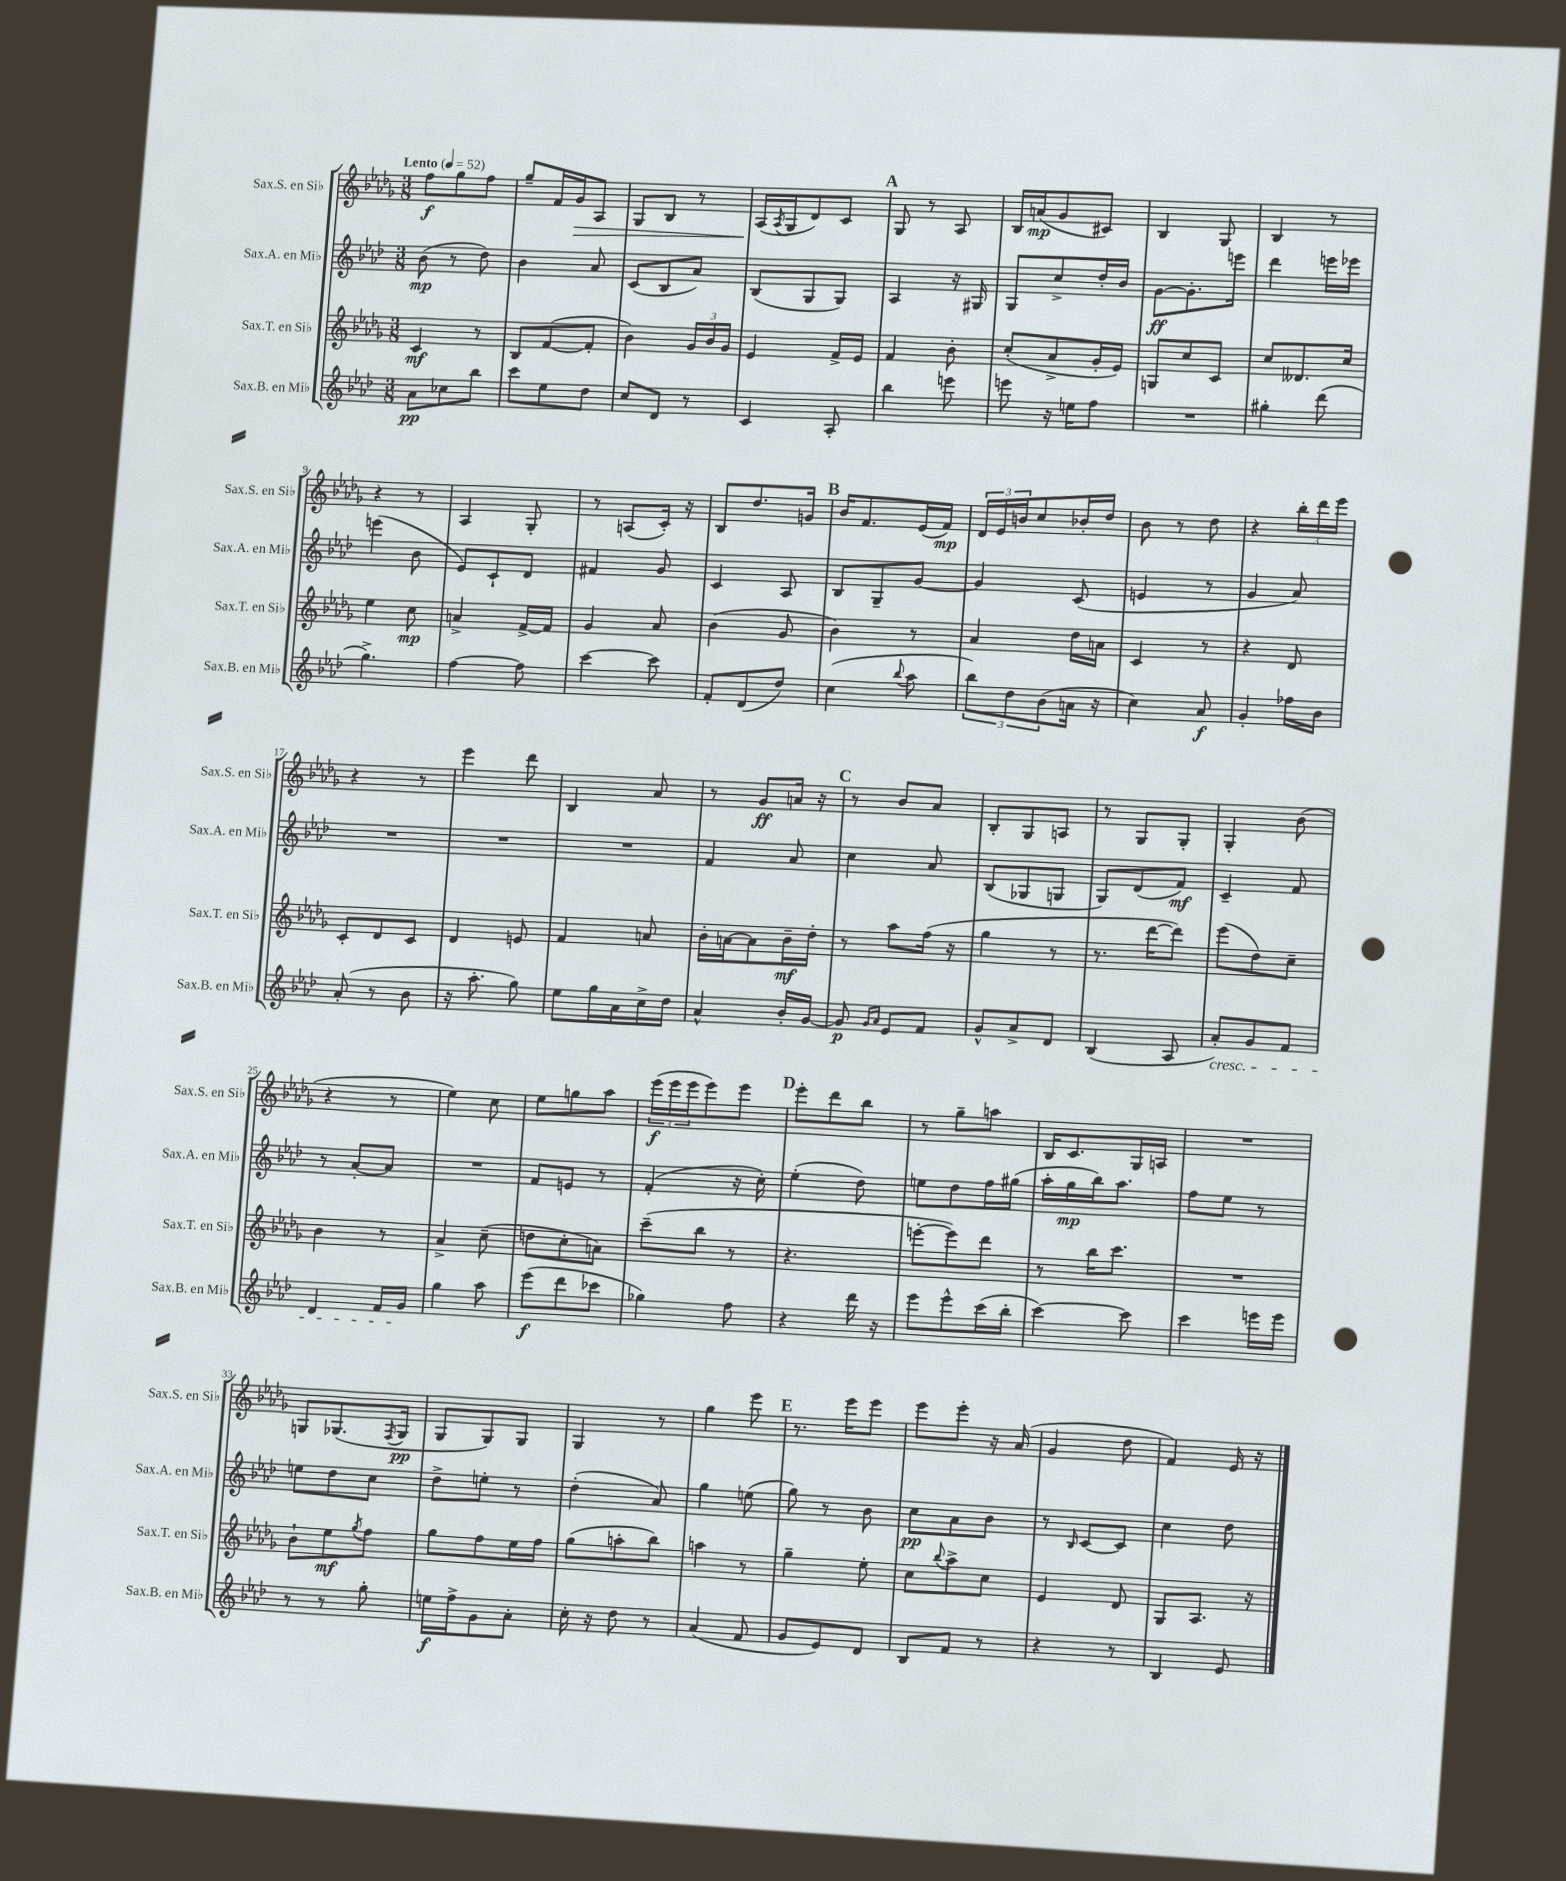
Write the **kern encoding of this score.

**kern	**dynam	**kern	**dynam	**kern	**dynam	**kern	**dynam
*part4	*part4	*part3	*part3	*part2	*part2	*part1	*part1
*staff4	*staff4	*staff3	*staff3	*staff2	*staff2	*staff1	*staff1
*I"Sax.B. en Mi♭	*	*I"Sax.T. en Si♭	*	*I"Sax.A. en Mi♭	*	*I"Sax.S. en Si♭	*
*I'Sax.B. en Mi♭	*	*I'Sax.T. en Si♭	*	*I'Sax.A. en Mi♭	*	*I'Sax.S. en Si♭	*
*clefG2	*	*clefG2	*	*clefG2	*	*clefG2	*
*k[b-e-a-d-]	*	*k[b-e-a-d-g-]	*	*k[b-e-a-d-]	*	*k[b-e-a-d-g-]	*
*M3/8	*	*M3/8	*	*M3/8	*	*M3/8	*
*MM52	*	*MM52	*	*MM52	*	*MM52	*
=1	=1	=1	=1	=1	=1	=1	=1
!	!	!	!	!	!	!LO:TX:a:B:t=Lento	!
8a-\L	pp	4c/	mf	(8b-\	mp	8ff\L	f
8cc-X\	.	.	.	8r	.	8gg-\	.
8bb-\J	.	8r	.	8dd-\)	.	8ff\J	.
=2	=2	=2	=2	=2	=2	=2	=2
8ccc\L	.	8B-/L	.	4b-\	.	8gg-~/L	.
8ee-\	.	([8f/	.	.	.	16f/L	.
!	!	!	!	!	!	!	!LO:HP:b
.	.	.	.	.	.	16g-/J	>
8dd-\J	.	8f'/J]	.	8a-/	.	8A-/J	.
=3	=3	=3	=3	=3	=3	=3	=3
8cc/L	.	4b-\)	.	(8c/L	.	8G-/L	.
8d-/J	.	.	.	8B-/	.	8B-/J	.
8r	.	24g-/LL	.	8a-/J)	.	8r	.
.	.	24b-/	.	.	.	.	.
.	.	24g-/JJ	.	.	.	.	.
=4	=4	=4	=4	=4	=4	=4	=4
4c/	.	4e-/	.	(8B-/L	.	(16A-/LL	.
.	.	.	.	.	.	8qA-/	.
.	.	.	.	.	.	16G-/J	]
.	.	.	.	8G/	.	8d-/)	.
8A-'/	.	16f^/LL	.	8G/J)	.	8c/J	.
.	.	16e-/JJ	.	.	.	.	.
!!LO:REH:place=s1:t=A
=5	=5	=5	=5	=5	=5	=5	=5
4bb-\	.	4f/	.	4A-/	.	8G-/	.
.	.	.	.	.	.	8r	.
8eeen\	.	8b-'\	.	16r	.	8A-/	.
.	.	.	.	16G#X/	.	.	.
=6	=6	=6	=6	=6	=6	=6	=6
8eeen\	.	(8cc'/L	.	8G/L	.	16B-/LL	.
.	.	.	.	.	.	(16an/J	mp
16r	.	8a-^/	.	8cc^/	.	8g-/	.
16een\KL	.	.	.	.	.	.	.
8ff\J	.	16g-'/L	.	16dd-'/L	.	8c#X/J)	.
.	.	16e-/JJ)	.	16b-/JJ	.	.	.
=7	=7	=7	=7	=7	=7	=7	=7
4.r	.	8Gn/L	.	[8g\L	ff	4B-/	.
.	.	8cc/	.	8.g'\]	.	.	.
.	.	8c/J	.	.	.	8G-/	.
.	.	.	.	16eeen\Jk	.	.	.
=8	=8	=8	=8	=8	=8	=8	=8
4gg#X'\	.	8cc/L	.	4ddd-\	.	4B-/	.
.	.	8.d--X/	.	.	.	.	.
(8ddd-\	.	.	.	16eeen\LL	.	8r	.
.	.	16cc/Jk	.	16eee-X\JJ	.	.	.
!!LO:LB:g=z
=9	=9	=9	=9	=9	=9	=9	=9
4.gg^\)	.	4ee-\	.	(4eeen\	.	4r	.
.	.	8cc\	mp	8b-\	.	8r	.
=10	=10	=10	=10	=10	=10	=10	=10
[4ff\	.	4an^/	.	8e-/L)	.	4A-/	.
.	.	.	.	8c`/	.	.	.
8ff\]	.	[16f^/LL	.	8d-/J	.	8G-'/	.
.	.	16f/JJ]	.	.	.	.	.
=11	=11	=11	=11	=11	=11	=11	=11
[4ccc\	.	4g-/	.	4f#X/	.	8r	.
.	.	.	.	.	.	(8An/L	.
8ccc\]	.	8a-/	.	8g/	.	16c'/Jk)	.
.	.	.	.	.	.	16r	.
=12	=12	=12	=12	=12	=12	=12	=12
8f'/L	.	(4b-\	.	4c/	.	8B-/L	.
(8d-/	.	.	.	.	.	8.dd-/	.
8dd-/J)	.	8g-/	.	8A-/	.	.	.
.	.	.	.	.	.	16gn/Jk	.
!!LO:REH:place=s1:t=B
=13	=13	=13	=13	=13	=13	=13	=13
(4cc\	.	4b-\)	.	8B-/L	.	16b-/KL	.
.	.	.	.	.	.	8.f/	.
.	.	.	.	8G~/	.	.	.
8qqbb-/	.	.	.	.	.	.	.
8aa-\	.	8r	.	[8g/J	.	(16e-/L	.
.	.	.	.	.	.	16f/JJ)	mp
=14	=14	=14	=14	=14	=14	=14	=14
12bb-\L)	.	4a-/	.	4g/]	.	24d-/LL	.
.	.	.	.	.	.	24e-/	.
12dd-\	.	.	.	.	.	24bn/J	.
.	.	.	.	.	.	8cc/	.
(12b-\	.	.	.	.	.	.	.
16an\Jk	.	16dd-\LL	.	(8c/	.	16b-X'/L	.
16r	.	16an\JJ	.	.	.	16dd-/JJ	.
=15	=15	=15	=15	=15	=15	=15	=15
4cc\)	.	4c/	.	4en/	.	8b-\	.
.	.	.	.	.	.	8r	.
8a-/	f	8r	.	8r	.	8dd-\	.
=16	=16	=16	=16	=16	=16	=16	=16
4g'/	.	4r	.	4g/	.	4r	.
16ff-X\LL	.	8d-/	.	8a-/)	.	24bb-'\LL	.
.	.	.	.	.	.	24ddd-\	.
16b-\JJ	.	.	.	.	.	.	.
.	.	.	.	.	.	24eee-\JJ	.
!!LO:LB:g=z
=17	=17	=17	=17	=17	=17	=17	=17
(8a-'/	.	8c'/L	.	4.r	.	4r	.
8r	.	8d-/	.	.	.	.	.
8b-\	.	8c/J	.	.	.	8r	.
=18	=18	=18	=18	=18	=18	=18	=18
16r	.	4d-/	.	4.r	.	4eee-\	.
8.aa-'\	.	.	.	.	.	.	.
8gg\)	.	8en/	.	.	.	8ddd-\	.
=19	=19	=19	=19	=19	=19	=19	=19
8ee-\L	.	4f/	.	4.r	.	4B-/	.
16gg\L	.	.	.	.	.	.	.
16a-\	.	.	.	.	.	.	.
16cc^\	.	8an/	.	.	.	8a-/	.
16dd-\JJ	.	.	.	.	.	.	.
=20	=20	=20	=20	=20	=20	=20	=20
4a-^^/	.	16b-'\LL	.	4f/	.	8r	.
.	.	[16an\J	.	.	.	.	.
.	.	8a\]	.	.	.	8g-/L	ff
16b-'/LL	.	16b-~\L	mf	8a-/	.	16an/Jk	.
[16g/JJ	.	16dd-'\JJ	.	.	.	16r	.
!!LO:REH:place=s1:t=C
=21	=21	=21	=21	=21	=21	=21	=21
8g/]	p	8r	.	4cc\	.	8r	.
16qqg/LL	.	.	.	.	.	.	.
16qqa-/JJ	.	.	.	.	.	.	.
8e-/L	.	8aa-\L	.	.	.	8b-/L	.
8f/J	.	(16ff\Jk	.	8a-/	.	8a-/J	.
.	.	16r	.	.	.	.	.
=22	=22	=22	=22	=22	=22	=22	=22
8g^^/L	.	4gg-\	.	(8B-/L	.	8B-'/L	.
8a-^/	.	.	.	8G-X/	.	8G-/	.
8d-/J	.	8r	.	8Gn/J	.	8An/J	.
=23	=23	=23	=23	=23	=23	=23	=23
(4B-/	.	8.r	.	8G/L)	.	8r	.
.	.	.	.	(8d-/	.	8G-/L	.
.	.	[16ddd-\KL	.	.	.	.	.
8A-/	.	8ddd-\J])	.	8f/J)	mf	8G-'/J	.
=24	=24	=24	=24	=24	=24	=24	=24
!LO:TX:b:i:t=cresc.	!	!	!	!	!	!	!
8a-'/L)	.	(8eee-\L	.	4c~/	.	4G-'/	.
8g/	.	8dd-\)	.	.	.	.	.
8f/J	.	8cc~\J	.	8f/	.	(8b-\	.
!!LO:LB:g=z
=25	=25	=25	=25	=25	=25	=25	=25
4d-/	.	4b-\	.	8r	.	4r	.
.	.	.	.	[8a-'/L	.	.	.
16f/LL	.	8r	.	8a-/J]	.	8r	.
16g/JJ	.	.	.	.	.	.	.
=26	=26	=26	=26	=26	=26	=26	=26
4gg\	.	4a-^/	.	4.r	.	4ee-\)	.
8aa-\	.	(8cc~\	.	.	.	8cc\	.
=27	=27	=27	=27	=27	=27	=27	=27
(8eee-\L	f	8ddn\L	.	8f/L	.	8ee-\L	.
8ddd-\	.	8cc'\	.	8en/J	.	8ggn\	.
8ccc-X\J	.	8an\J)	.	8r	.	8aa-\J	.
=28	=28	=28	=28	=28	=28	=28	=28
4gg-X\)	.	(8ccc~\L	.	(4f'/	.	(24eee-\LL	f
.	.	.	.	.	.	24eee-\	.
.	.	.	.	.	.	24eee-\J	.
.	.	8bb-\J	.	.	.	8eee-\)	.
8ff\	.	8r	.	16r	.	8eee-\J	.
.	.	.	.	16cc'\)	.	.	.
!!LO:REH:place=s1:t=D
=29	=29	=29	=29	=29	=29	=29	=29
4r	.	4.r	.	(4ee-'\	.	8eee-'\L	.
.	.	.	.	.	.	8ddd-\	.
16ddd-\	.	.	.	8dd-\)	.	8bb-\J	.
16r	.	.	.	.	.	.	.
=30	=30	=30	=30	=30	=30	=30	=30
8eee-\L	.	[8eeen'\L	.	8een\L	.	8r	.
8eee-^^\	.	8eee\])	.	8dd-\	.	8gg-~\L	.
(16ccc\L	.	8ddd-\J	.	16ff\L	.	8aan\J	.
16bb-'\JJ	.	.	.	(16gg#X\JJ	.	.	.
=31	=31	=31	=31	=31	=31	=31	=31
[4ccc\)	.	8r	.	16aa-'\LL	.	16B-/KL	.
.	.	.	.	16gg\	mp	8.c/	.
.	.	16bb-\KL	.	16bb-\J)	.	.	.
.	.	8.ccc\J	.	8.aa-\J	.	.	.
8ccc\]	.	.	.	.	.	16G-/L	.
.	.	.	.	.	.	16An/JJ	.
=32	=32	=32	=32	=32	=32	=32	=32
4ccc\	.	4.r	.	8ff\L	.	4.r	.
.	.	.	.	8ee-\J	.	.	.
16eeen\LL	.	.	.	8r	.	.	.
16eee\JJ	.	.	.	.	.	.	.
!!LO:LB:g=z
=33	=33	=33	=33	=33	=33	=33	=33
8r	.	8b-`\L	.	8een\L	.	8Gn/L	.
8r	.	8ee-\	mf	8dd-\	.	(8.G-X/	.
.	.	8qgg-/	.	.	.	.	.
8gg'\	.	8ff\J	.	8cc\J	.	.	.
.	.	.	.	.	.	8qF/	.
.	.	.	.	.	.	16G-/Jk	pp
=34	=34	=34	=34	=34	=34	=34	=34
16een\LL	f	8gg-\L	.	8dd-^\L	.	8G-/L	.
16ff^\J	.	.	.	.	.	.	.
8g\	.	8ff\	.	8een'\J	.	8G-/)	.
8a-'\J	.	16ee-\L	.	8r	.	8G-/J	.
.	.	16ff\JJ	.	.	.	.	.
=35	=35	=35	=35	=35	=35	=35	=35
16cc'\	.	(8gg-\L	.	(4dd-'\	.	4G-/	.
16r	.	.	.	.	.	.	.
8dd-\	.	8aan'\	.	.	.	.	.
8r	.	8bb-\J)	.	8a-/)	.	8r	.
=36	=36	=36	=36	=36	=36	=36	=36
(4a-/	.	4aan\	.	4gg\	.	4gg-\	.
8f/	.	8r	.	(8een\	.	8eee-\	.
!!LO:REH:place=s1:t=E
=37	=37	=37	=37	=37	=37	=37	=37
8g/L	.	4gg-~\	.	8gg\)	.	8.r	.
8e-/)	.	.	.	8r	.	.	.
.	.	.	.	.	.	16eee-\KL	.
8d-/J	.	8ee-'\	.	8b-\	.	8eee-\J	.
=38	=38	=38	=38	=38	=38	=38	=38
8B-/L	.	8cc\L	.	8cc\L	pp	8eee-\L	.
.	.	8qqbb-/	.	.	.	.	.
8f/J	.	8aa-^\	.	8a-\	.	8eee-'\J	.
8r	.	8cc\J	.	8b-\J	.	16r	.
.	.	.	.	.	.	(16a-/	.
=39	=39	=39	=39	=39	=39	=39	=39
4r	.	4e-/	.	8r	.	4g-/	.
.	.	.	.	16qqB-/	.	.	.
.	.	.	.	[8c/L	.	.	.
8r	.	8d-/	.	8c/J]	.	8dd-\	.
=40	=40	=40	=40	=40	=40	=40	=40
4B-/	.	8G-/L	.	4cc\	.	4f/)	.
.	.	8.A-/J	.	.	.	.	.
8e-/	.	.	.	8dd-\	.	16e-/	.
.	.	16r	.	.	.	16r	.
==	==	==	==	==	==	==	==
*-	*-	*-	*-	*-	*-	*-	*-
